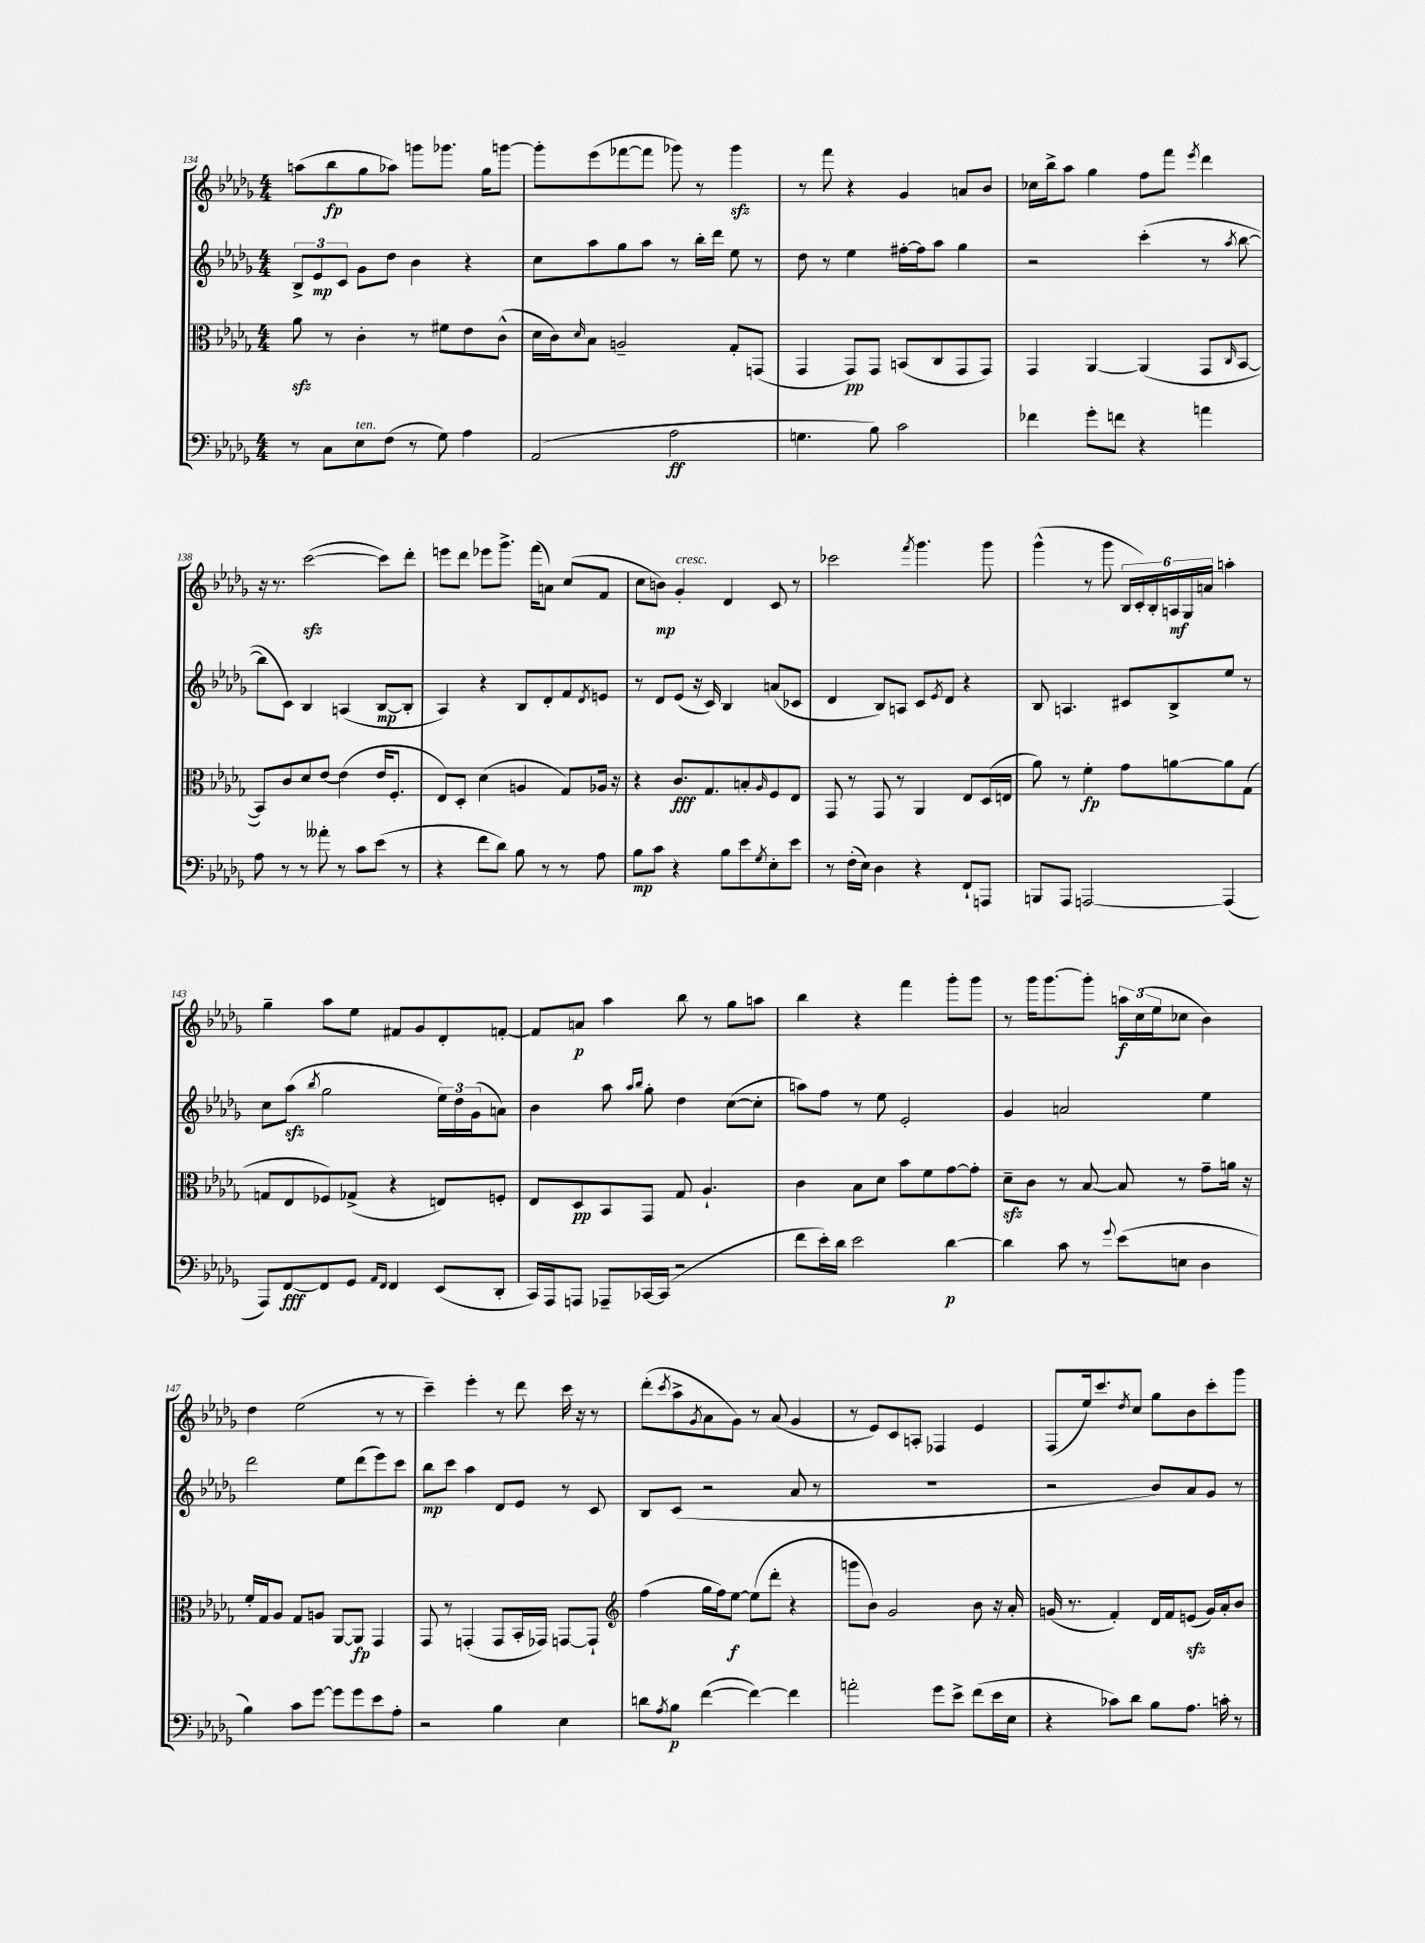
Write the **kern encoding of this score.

**kern	**kern	**kern	**kern
*staff4	*staff3	*staff2	*staff1
*clefF4	*clefC3	*clefG2	*clefG2
*k[b-e-a-d-g-]	*k[b-e-a-d-g-]	*k[b-e-a-d-g-]	*k[b-e-a-d-g-]
*M4/4	*M4/4	*M4/4	*M4/4
8r	8a-\	12B-^/L	(8aa\L
.	.	12e-/	.
8C\L	8r	.	8bb-\
.	.	12c/J	.
8E-\	4c'\	8g-\L	8gg-\
(8F\J	.	8dd-\J	8aa-\J)
8r	8r	4b-\	8ggg\L
8G-\)	8f#\L	.	8.ggg-\J
4A-\	8e-\	4r	.
.	.	.	16gg-\LK
.	(8c^^\J	.	[8ggg\J
=	=	=	=
(2AA-/	16d-\LL	8cc\L	8ggg'\]L
.	16c\J)	.	.
.	16qqd-/	.	.
.	8B-\J	8aa-\	(8eee-\
.	2A~/	8gg-\	[8fff-\
.	.	8aa-\J	8fff-\]J
2A-\	.	8r	8ggg-\)
.	.	16bb-'\LL	8r
.	.	16ddd-\JJ	.
.	8G-'/L	8ee-\	4ggg-\
.	(8GG/J	8r	.
=	=	=	=
4.G\	4GG-/	8dd-\	8r
.	.	8r	8fff\
.	8GG-/L)	4ee-\	4r
8B-\)	8GG-/J	.	.
2c\	(8BB/L	[16ff#'\LL	4g-/
.	.	16ff#\]J	.
.	8C/	8aa-\J	.
.	8GG-/	4gg-\	8a/L
.	8GG-/J)	.	8b-/J
=	=	=	=
4f-\	4GG-/	2r	16cc-\LL
.	.	.	16bb-^\J
.	.	.	8aa-\J
8g-'\L	[4AA-/	.	4gg-\
8f\J	.	.	.
4r	(4AA-/]	(4ccc'\	8ff\L
.	.	.	8fff\J
.	.	.	8qeee-/
4a\	8GG-/L	8r	4ddd-\
.	16qqC/	8qaa-/	.
.	[8BB-/J	[8bb-\	.
=	=	=	=
8A-\	8BB-/]L)	8bb-\]L	16r
.	.	.	8.r
8r	8c/	8c\J)	.
8r	8d-/	4B-/	([2ccc\
8a--'\	[8e-/J	.	.
8r	(4e-\]	(4A/	.
8c\L	.	.	.
(8e-\J	16e-/LK	[8B-/L	8ccc\]L)
.	8.F'/J	.	.
8r	.	8B-'/]J	8ddd-'\J
=	=	=	=
4r	8E-/L)	4A-/)	8eee\L
.	8D-'/J	.	8ddd-\J
8f\L	(4d-\	4r	8eee-\L
8d-\J)	.	.	8.ggg-^\J
8B-\	4A/	8B-/L	.
.	.	.	(16fff\LK
8r	.	8d-'/	8a\J)
8r	8G-/L)	8f/	(8cc/L
.	.	8qd-/	.
8A-\	16A-/Jk	8e/J	8f/J
.	16r	.	.
=	=	=	=
8B-\L	4r	8r	8cc\L
8c\J	.	8d-/L	8b\J)
4r	8.c/L	(8e-/J	4g-'/
.	.	16r	.
.	8.G-/	16c/)	.
8B-\L	.	4B-/	4d-/
8e-\	8B'/	.	.
8qG-/	16qqA-/	.	.
8E-'\	8F/	(8a/L	8c/
8e-\J	8E-/J	8c-/J	8r
=	=	=	=
8r	8GG-/	4d-/	2ccc-\
(16F'\LL	8r	.	.
16E-\JJ)	.	.	.
4D-\	8GG-/	8B-/L)	.
.	8r	8A/J	.
.	.	.	8qfff/
4r	4AA-/	8c/L	4.ggg-\
.	.	8qe-/	.
.	.	8d-/J	.
8FF`/L	8E-/L	4r	.
8AAA/J	(16D-/L	.	8ggg-\
.	16E/JJ	.	.
=	=	=	=
8BBB/L	8a-\)	8B-/	(4ggg-^^\
8AAA-/J	8r	4.A/	.
[2AAA/	4f'\	.	8r
.	.	.	8ggg-\
.	8g-\L	8c#/L	24B-/LL
.	.	.	24c'/)
.	.	.	24B-'/
.	[8a\	8B-^/	24A/
.	.	.	24G-/
.	.	.	24a/JJ
(4AAA/]	8a\]	8ee-/J	4aa'\
.	(8G-\J	8r	.
=	=	=	=
8AAA-/L)	8G/L	8cc\L	4gg-~\
[8FF/	8E-/	(8aa-\J	.
.	.	8qbb-/	.
8FF/]	8F-/)	2gg-\	8aa-\L
8GG-/J	(8G-^/J	.	8ee-\J
16qqAA-/LL	.	.	.
16qqFF/JJ	.	.	.
4FF/	4r	.	8f#/L
.	.	.	8g-/
(8EE-/L	8E/L)	24ee-\LL)	8d-'/
.	.	24dd-\	.
.	.	(24g-\J	.
8DD-'/J	8F'/J	8a\J)	[8f'/J
=	=	=	=
16CC/LL)	8E-/L	4b-\	8f/]L
16AAA-/J	.	.	.
8AAA/J	8D-/	.	8a/J
8AAA-~/L	8BB-/	8aa-\	4aa-\
.	.	16qqaa-/LL	.
.	.	16qqbb-/JJ	.
[16CC-/L	8GG-/J	8gg-'\	.
(16CC-/]JJ	.	.	.
2r	8G-/	4dd-\	8bb-\
.	4.A-`/	.	8r
.	.	([8cc\L	8gg-\L
.	.	8cc'\]J	8aa\J
=	=	=	=
8f\L	4c\	8aa\L)	4bb-\
16e-'\L)	.	8ff\J	.
16d-\JJ	.	.	.
2e-\	8B-\L	8r	4r
.	8d-\J	8ee-\	.
.	8b-\L	2e-'/	4fff\
.	8f\	.	.
[4d-\	[8g-\	.	8ggg-'\L
.	8g-'\]J	.	8ggg-\J
=	=	=	=
4d-\]	8d-~\L	4g-/	8r
.	8c\J	.	16ggg-\LK
.	.	.	[8.ggg-\
8c\	8r	2a/	.
8r	[8B-/	.	8ggg-'\]J
8qqg-/	.	.	.
(8e-\L	8B-/]	.	24aa\LL
.	.	.	(24cc\
.	.	.	24ee-\J
8E\J	8r	.	8cc-\J
4D-\	8g-~\L	4ee-\	4b-\)
.	16a\Jk	.	.
.	16r	.	.
=	=	=	=
4B-\)	16f'/LL	2ddd-\	4dd-\
.	16G-/J	.	.
.	8A-/J	.	.
8c\L	8G-/L	.	(2ee-\
[8g-\J	8A/J	.	.
8g-\]L	[8AA-/L	8ee-\L	.
8g-\	8AA-/]J	(8ddd-\	.
8e-\	4GG-/	8eee-\)	8r
8A-'\J	.	8ccc\J	8r
=	=	=	=
2r	8GG-/	8bb-\L	4ccc~\)
.	8r	8ccc\J	.
.	(4GG'/	4aa-\	4eee-'\
4B-\	8GG/L	8d-/L	8r
.	16BB-'/L	8e-/J	8ddd-\
.	16GG-/JJ)	.	.
4E-\	[8GG/L	8r	16ccc\
.	.	.	16r
.	8GG`/]J	8c/	8r
=	=	=	=
*	*clefG2	*	*
8d\L	(4ff\	8B-/L	(8ddd-'\L
8qA-/	.	.	8qccc/
8B-\J	.	(8c/J	8aa-^\
.	.	.	8qg-/
([4f\	16gg-\LL	2r	8a-\
.	16ff\J)	.	.
.	[8ee-\J	.	8g-\J)
4f\_)	(8ee-\]L	.	8r
.	8ddd-'\J	.	(8a-/
4f\]	4r	8a-/	4g-/
.	.	8r	.
=	=	=	=
2a'\	8ggg\L	1r	8r
.	8b-\J)	.	8e-/L)
.	2g-/	.	8c/
.	.	.	8A'/J
8g-\L	.	.	4F-/
8e-^\J	.	.	.
(8f\L	8b-\	.	4e-/
16e-\L	16r	.	.
16E-\JJ	16a-'/	.	.
=	=	=	=
4r	(16g/	2r	(8F/L
.	8.r	.	.
.	.	.	16ee-/k)
.	.	.	8.ccc/
8c-\L)	4f'/)	.	.
.	.	.	8qdd-/
8d-\J	.	.	8cc/J
8B-\L	16d-/LL	8b-/L)	8gg-\L
.	16f/J	.	.
8.A-\J	(8e/J	8a-/	8b-\
.	16g/LL)	8g-/J	8ccc'\
16c'\	16a-'/J	.	.
8r	8b-/J	8r	8ggg-\J
==	==	==	==
*-	*-	*-	*-
